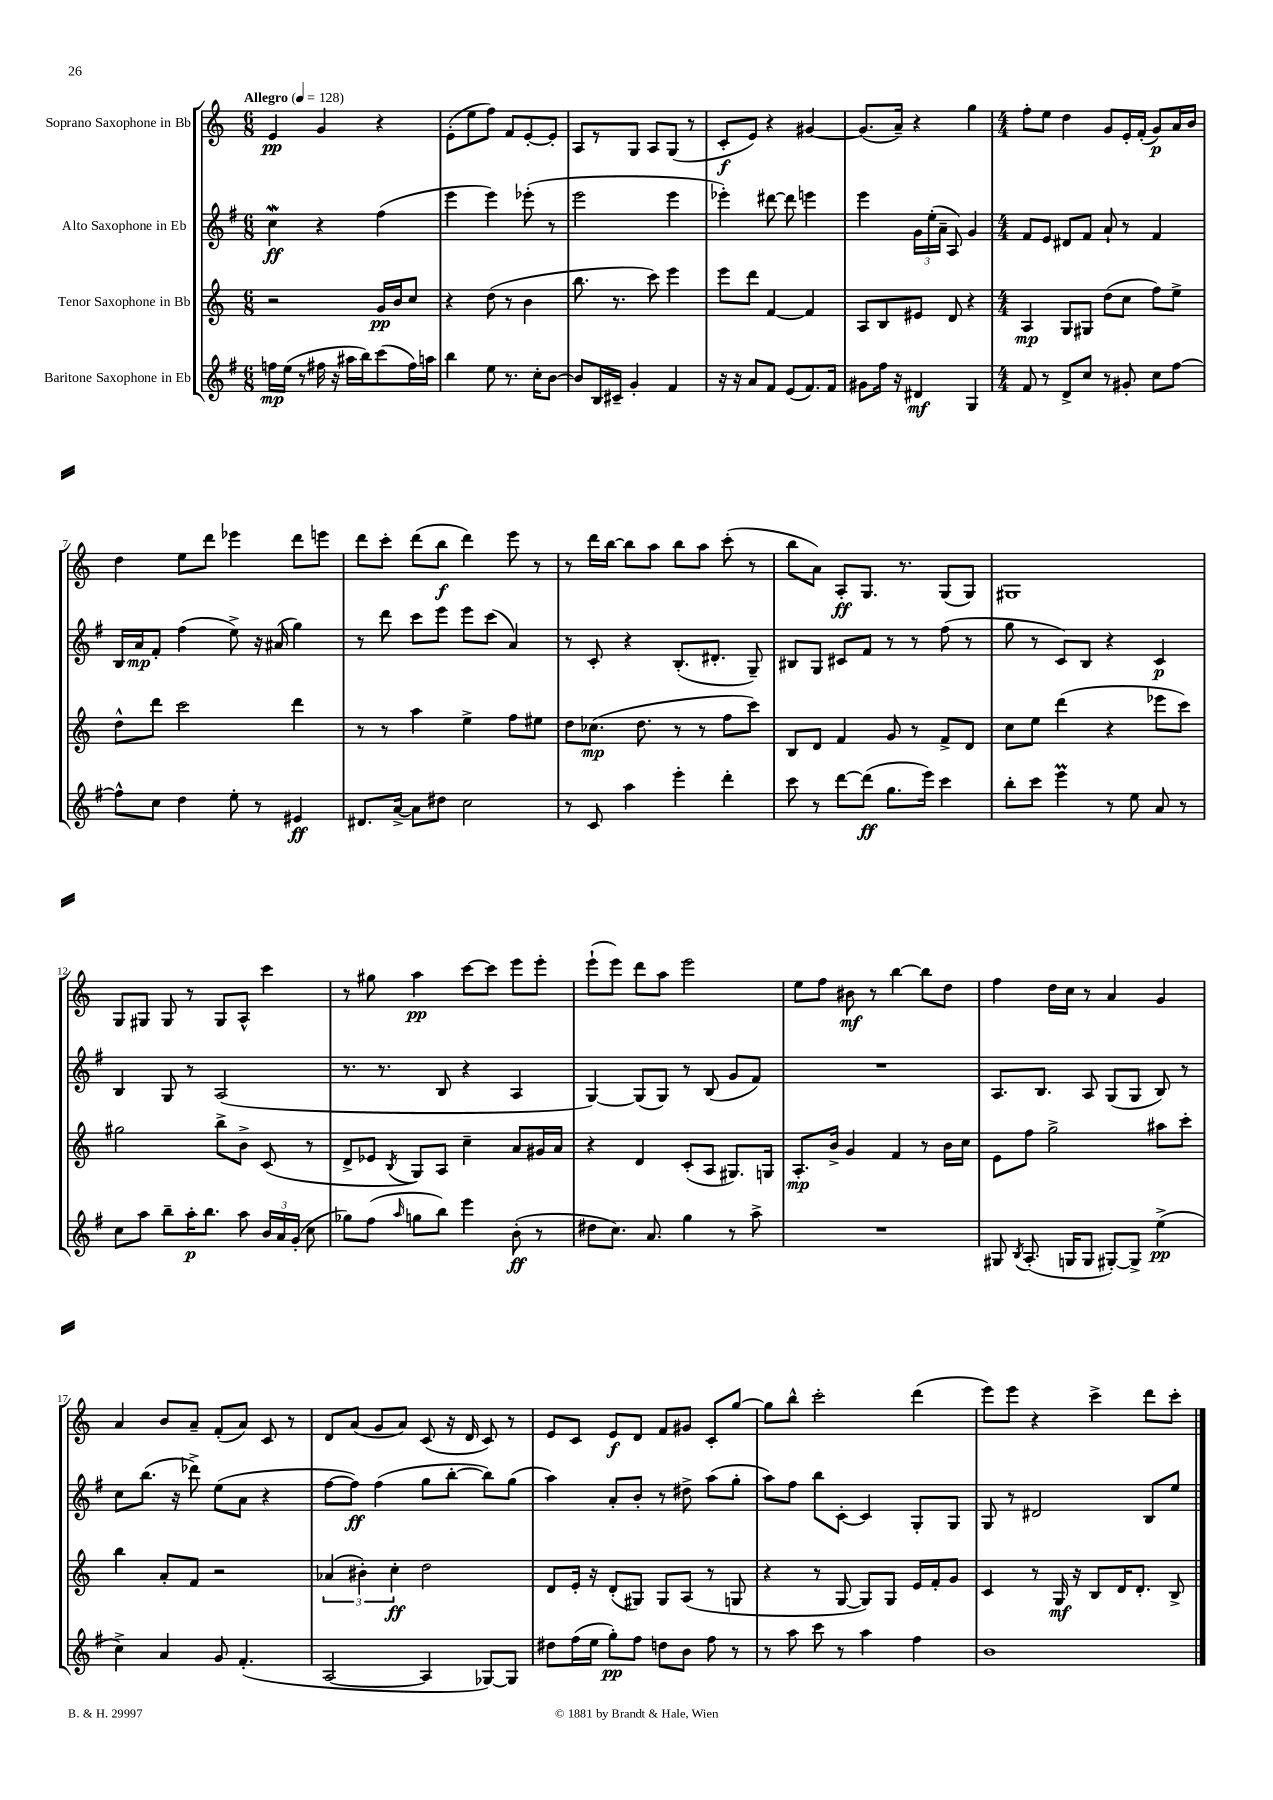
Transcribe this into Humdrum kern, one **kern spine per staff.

**kern	**dynam	**kern	**dynam	**kern	**dynam	**kern	**dynam
*part4	*part4	*part3	*part3	*part2	*part2	*part1	*part1
*staff4	*staff4	*staff3	*staff3	*staff2	*staff2	*staff1	*staff1
*I"Baritone Saxophone in Eb	*	*I"Tenor Saxophone in Bb	*	*I"Alto Saxophone in Eb	*	*I"Soprano Saxophone in Bb	*
*clefG2	*	*clefG2	*	*clefG2	*	*clefG2	*
*k[f#]	*	*k[]	*	*k[f#]	*	*k[]	*
*M6/8	*	*M6/8	*	*M6/8	*	*M6/8	*
*MM128	*	*MM128	*	*MM128	*	*MM128	*
=1	=1	=1	=1	=1	=1	=1	=1
!	!	!	!	!	!	!LO:TX:a:B:t=Allegro	!
16ffn\LL	mp	2r	.	4ccw\	ff	4e/	pp
(16ee\JJ	.	.	.	.	.	.	.
8r	.	.	.	.	.	.	.
16ff#X\	.	.	.	4r	.	4g/	.
16r	.	.	.	.	.	.	.
16aa#X\LL	.	.	.	.	.	.	.
16bb\J)	.	.	.	.	.	.	.
(8ccc\	.	16g/LL	pp	(4ff#\	.	4r	.
.	.	16b/J	.	.	.	.	.
16ff#\L)	.	8cc/J	.	.	.	.	.
16aan\JJ	.	.	.	.	.	.	.
=2	=2	=2	=2	=2	=2	=2	=2
4bb\	.	4r	.	4eee\	.	(8e'\L	.
.	.	.	.	.	.	8ee\	.
8ee\	.	(8dd\	.	4eee\)	.	8ff\J)	.
8.r	.	8r	.	.	.	8f/L	.
.	.	4b\	.	(8eee-X'\	.	[8e'/	.
16cc'\KL	.	.	.	.	.	.	.
[8b\J	.	.	.	8r	.	8e'/J]	.
=3	=3	=3	=3	=3	=3	=3	=3
8b/L]	.	8.bb\	.	2eee\	.	8A/L	.
16B/L	.	.	.	.	.	8r	.
16c#X~/JJ	.	8.r	.	.	.	.	.
4g'/	.	.	.	.	.	8G/J	.
.	.	8ccc\)	.	.	.	8A/L	.
4f#/	.	4eee\	.	4eee\	.	(8G/J	.
.	.	.	.	.	.	8r	.
=4	=4	=4	=4	=4	=4	=4	=4
16r	.	8eee\L	.	4eee-X'\)	.	8c'/L	f
16r	.	.	.	.	.	.	.
8a/L	.	8ddd\J	.	.	.	8e/J)	.
8f#/J	.	[4f/	.	[8ddd#X\	.	4r	.
(8e/L	.	.	.	8ddd#\]	.	.	.
8.f#/)	.	4f/]	.	4eeen\	.	[4g#X/	.
16f#/Jk	.	.	.	.	.	.	.
=5	=5	=5	=5	=5	=5	=5	=5
8g#X\L	.	8A/L	.	4eee\	.	(8.g#/L]	.
16ff#\Jk	.	8B/	.	.	.	.	.
16r	.	.	.	.	.	16a~/Jk)	.
4d#X/	mf	8e#X/J	.	24g\LL	.	4r	.
.	.	.	.	(24ee'\	.	.	.
.	.	.	.	24a~\JJ	.	.	.
.	.	8d/	.	8A/)	.	.	.
4G/	.	4r	.	4g/	.	4gg\	.
=6	=6	=6	=6	=6	=6	=6	=6
*M4/4	*	*M4/4	*	*M4/4	*	*M4/4	*
8f#/	.	4A/	mp	8f#/L	.	8ff'\L	.
8r	.	.	.	8e/J	.	8ee\J	.
8d^/L	.	8G/L	.	8d#X/L	.	4dd\	.
8cc/J	.	8G#X/J	.	8f#/J	.	.	.
8r	.	(8dd\L	.	8a`/	.	8g/L	.
8g#X'/	.	8cc\J	.	8r	.	16e'/L	.
.	.	.	.	.	.	(16f'/JJ	.
8cc\L	.	8ff\L)	.	4f#/	.	8g/L)	p
[8ff#\J	.	8ee^\J	.	.	.	16a/L	.
.	.	.	.	.	.	16b/JJ	.
!!LO:LB:g=z
=7	=7	=7	=7	=7	=7	=7	=7
8ff#^^\L]	.	8dd^^\L	.	16B/LL	.	4dd\	.
.	.	.	.	16a/J	mp	.	.
8cc\J	.	8ddd\J	.	8f#'/J	.	.	.
4dd\	.	2ccc\	.	(4ff#\	.	8ee\L	.
.	.	.	.	.	.	8ddd\J	.
8ee'\	.	.	.	8ee^\)	.	4eee-X\	.
8r	.	.	.	16r	.	.	.
.	.	.	.	(16a#X/	.	.	.
4e#X/	ff	4ddd\	.	4gg\)	.	8ddd\L	.
.	.	.	.	.	.	8eeen\J	.
=8	=8	=8	=8	=8	=8	=8	=8
8.d#X/L	.	8r	.	8r	.	8ddd\L	.
.	.	8r	.	8ddd\	.	8ccc'\J	.
[16a^/Jk	.	.	.	.	.	.	.
8a\L]	.	4aa\	.	8ccc\L	.	(8ddd\L	.
8dd#X\J	.	.	.	8eee\J	.	8bb\J	f
2cc\	.	4ee^\	.	8eee\L	.	4ddd\)	.
.	.	.	.	(8ccc\J	.	.	.
.	.	8ff\L	.	4a/)	.	8eee\	.
.	.	8ee#X\J	.	.	.	8r	.
=9	=9	=9	=9	=9	=9	=9	=9
8r	.	8dd\L	.	8r	.	8r	.
8c/	.	(8.cc-X\J	mp	8c'/	.	16ddd\LL	.
.	.	.	.	.	.	[16bb\JJ	.
4aa\	.	.	.	4r	.	8bb\L]	.
.	.	8.dd\	.	.	.	.	.
.	.	.	.	.	.	8aa\J	.
4eee'\	.	8r	.	(8.B'/L	.	8bb\L	.
.	.	8r	.	.	.	8aa\J	.
.	.	.	.	8.d#X'/J	.	.	.
4ddd'\	.	8ff\L	.	.	.	(8ccc'\	.
.	.	8ccc\J)	.	8G~/)	.	8r	.
=10	=10	=10	=10	=10	=10	=10	=10
8ccc\	.	8B/L	.	8B#X/L	.	8bb\L	.
8r	.	8d/J	.	8G/J	.	8a\J)	.
[8ddd\L	.	4f/	.	8c#X/L	.	8A'/L	ff
(8ddd\J]	ff	.	.	8f#/J	.	8.G/J	.
8.gg\L	.	8g/	.	8r	.	.	.
.	.	.	.	.	.	8.r	.
.	.	8r	.	8r	.	.	.
16eee\Jk)	.	.	.	.	.	.	.
4ccc\	.	8f^/L	.	(8ff#\	.	(8G/L	.
.	.	8d/J	.	8r	.	8G/J)	.
=11	=11	=11	=11	=11	=11	=11	=11
8bb'\L	.	8cc\L	.	8gg\	.	1G#X	.
8ccc\J	.	8ee\J	.	8r	.	.	.
4eeeM\	.	(4ddd\	.	8c/L)	.	.	.
.	.	.	.	8B/J	.	.	.
8r	.	4r	.	4r	.	.	.
8ee\	.	.	.	.	.	.	.
8a/	.	8eee-X\L	.	4c/	p	.	.
8r	.	8ccc\J)	.	.	.	.	.
!!LO:LB:g=z
=12	=12	=12	=12	=12	=12	=12	=12
8cc\L	.	2gg#X\	.	4B/	.	8G/L	.
8aa\J	.	.	.	.	.	8G#X/J	.
8bb~\L	.	.	.	8G/	.	8G#/	.
16aa'\K	p	.	.	8r	.	8r	.
8.bb\J	.	.	.	.	.	.	.
.	.	8bb^\L	.	(2A/	.	8G#/L	.
8aa\	.	8b^\J	.	.	.	8A^^/J	.
24b/LL	.	(8c/	.	.	.	4ccc\	.
24a/	.	.	.	.	.	.	.
(24g'/JJ	.	.	.	.	.	.	.
8cc\	.	8r	.	.	.	.	.
=13	=13	=13	=13	=13	=13	=13	=13
8gg-X\L)	.	8d^/L	.	8.r	.	8r	.
(8ff#\J	.	8e-X/J	.	.	.	8gg#X\	.
.	.	.	.	8.r	.	.	.
16qqaa/	.	8qB/	.	.	.	.	.
8ggn\L	.	8G/L)	.	.	.	4aa\	pp
8bb\J)	.	8A/J	.	8B/	.	.	.
4eee\	.	4cc~\	.	4r	.	[8ccc\L	.
.	.	.	.	.	.	8ccc\J]	.
(8b'\	ff	8a/L	.	4A/	.	8eee\L	.
8r	.	16g#X/L	.	.	.	8eee'\J	.
.	.	16a/JJ	.	.	.	.	.
=14	=14	=14	=14	=14	=14	=14	=14
8dd#X\L	.	4r	.	[4G/)	.	(8eee`\L	.
8.cc\J)	.	.	.	.	.	8eee\J)	.
.	.	4d/	.	(8G/L]	.	8ddd\L	.
8.a/	.	.	.	.	.	.	.
.	.	.	.	8G/J)	.	8aa\J	.
4gg\	.	(8c'/L	.	8r	.	2eee\	.
.	.	8A/J	.	(8B/	.	.	.
8r	.	8.G#X/L)	.	8g/L	.	.	.
8aa^\	.	.	.	8f#/J)	.	.	.
.	.	16Gn/Jk	.	.	.	.	.
=15	=15	=15	=15	=15	=15	=15	=15
1r	.	8.A'/L	mp	1r	.	8ee\L	.
.	.	.	.	.	.	8ff\J	.
.	.	16b^/Jk	.	.	.	.	.
.	.	4g/	.	.	.	8b#X\	mf
.	.	.	.	.	.	8r	.
.	.	4f/	.	.	.	[4bb\	.
.	.	8r	.	.	.	8bb\L]	.
.	.	16b\LL	.	.	.	8dd\J	.
.	.	16cc\JJ	.	.	.	.	.
=16	=16	=16	=16	=16	=16	=16	=16
8G#X/	.	8e\L	.	8.A/L	.	4ff\	.
8qB/	.	.	.	.	.	.	.
(8.A'/	.	8ff\J	.	.	.	.	.
.	.	.	.	8.B/J	.	.	.
.	.	2gg^\	.	.	.	16dd\LL	.
16Gn/KL	.	.	.	.	.	16cc\JJ	.
8G/J	.	.	.	8A/	.	8r	.
[8G#X'/L)	.	.	.	(8G/L	.	4a/	.
8G#^/J]	.	.	.	8G/J	.	.	.
(4ee^\	pp	8aa#X\L	.	8B/)	.	4g/	.
.	.	8ccc'\J	.	8r	.	.	.
!!LO:LB:g=z
=17	=17	=17	=17	=17	=17	=17	=17
4cc^\)	.	4bb\	.	8cc\L	.	4a/	.
.	.	.	.	(8.bb\J	.	.	.
4a/	.	8a'/L	.	.	.	8b/L	.
.	.	.	.	16r	.	.	.
.	.	8f/J	.	8ddd-X^\)	.	8a~/J	.
8g/	.	2r	.	(8ee\L	.	(8f'/L	.
(4.f#'/	.	.	.	8a\J	.	8a/J)	.
.	.	.	.	4r	.	8c/	.
.	.	.	.	.	.	8r	.
=18	=18	=18	=18	=18	=18	=18	=18
[2A/	.	(6a-X/	.	[8ff#\L	.	8d/L	.
.	.	.	.	8ff#\J])	ff	(8a/J	.
.	.	6b#X'\)	.	.	.	.	.
.	.	.	.	(4ff#\	.	8g/L	.
.	.	6cc'\	ff	.	.	.	.
.	.	.	.	.	.	8a/J)	.
4A/]	.	2dd\	.	8gg\L	.	(8c/	.
.	.	.	.	[8bb'\J	.	16r	.
.	.	.	.	.	.	16d/	.
[8G-X/L)	.	.	.	8bb\L])	.	8c/)	.
8G-/J]	.	.	.	(8gg\J	.	8r	.
=19	=19	=19	=19	=19	=19	=19	=19
8dd#X\L	.	8d/L	.	4aa\)	.	8e/L	.
(16ff#\L	.	16e'/Jk	.	.	.	8c/J	.
16ee\JJ	.	16r	.	.	.	.	.
8gg'\L)	pp	(8d'/L	.	8a'/L	.	8e/L	f
8ff#\J	.	8G#X/J)	.	8b'/J	.	8d/J	.
8ddn\L	.	8G#/L	.	8r	.	8f/L	.
8b\J	.	(8A/J	.	8dd#X^\	.	8g#X/J	.
8ff#\	.	8r	.	(8aa\L	.	8c'/L	.
8r	.	8Gn/	.	8gg'\J	.	[8gg/J	.
=20	=20	=20	=20	=20	=20	=20	=20
8r	.	4r	.	8aa\L)	.	8gg\L]	.
8aa\	.	.	.	8ff#\J	.	8bb^^\J	.
8ccc\	.	8r	.	8bb\L	.	2ccc'\	.
8r	.	[8G/	.	[8c'\J	.	.	.
4aa\	.	8G/L])	.	4c/]	.	.	.
.	.	8G/J	.	.	.	.	.
4ff#\	.	16e/LL	.	8G'/L	.	(4ddd\	.
.	.	16f'/J	.	.	.	.	.
.	.	8g/J	.	8G/J	.	.	.
=21	=21	=21	=21	=21	=21	=21	=21
1b	.	4c/	.	8G/	.	8eee\L)	.
.	.	.	.	8r	.	8eee\J	.
.	.	8r	.	2d#X/	.	4r	.
.	.	16G/	mf	.	.	.	.
.	.	16r	.	.	.	.	.
.	.	8B/L	.	.	.	4ccc^\	.
.	.	16d/K	.	.	.	.	.
.	.	8.d'/J	.	.	.	.	.
.	.	.	.	8B/L	.	8ddd\L	.
.	.	8B^/	.	8ee/J	.	8ccc'\J	.
==	==	==	==	==	==	==	==
*-	*-	*-	*-	*-	*-	*-	*-
